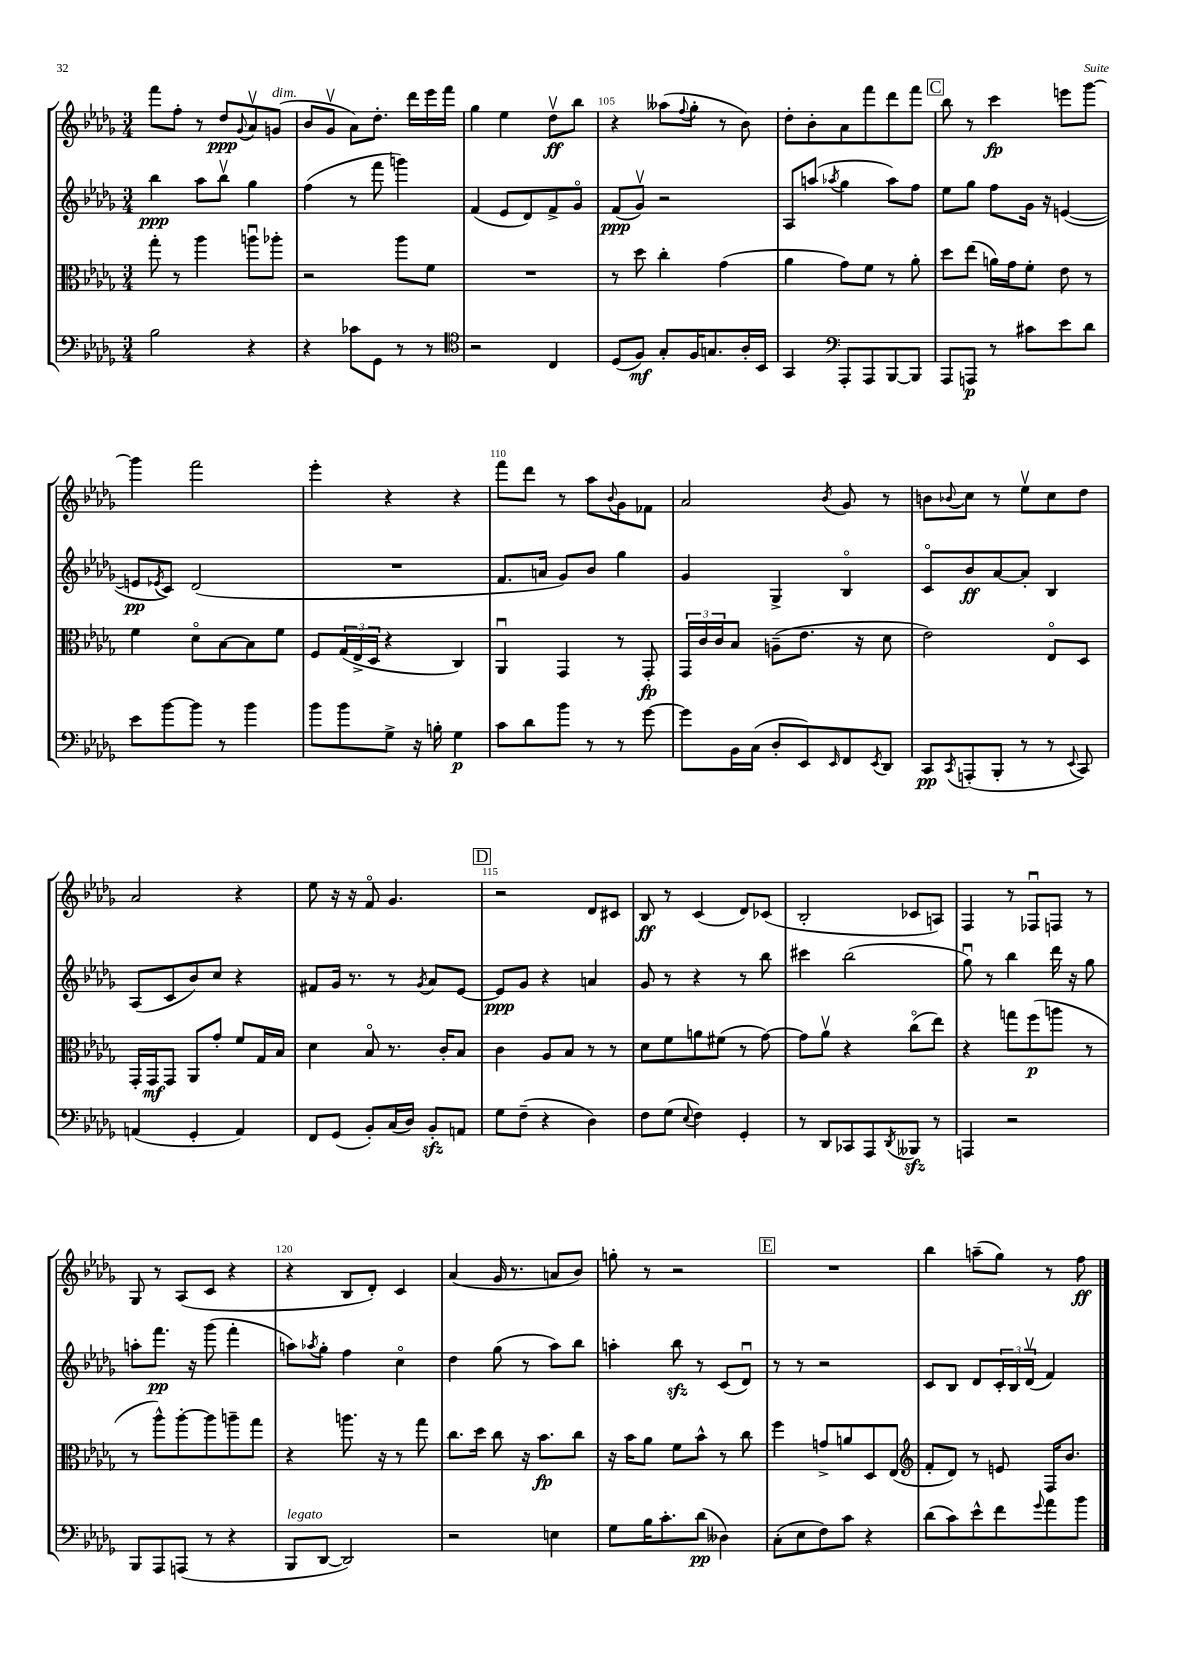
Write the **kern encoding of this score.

**kern	**kern	**kern	**kern
*staff4	*staff3	*staff2	*staff1
*clefF4	*clefC3	*clefG2	*clefG2
*k[b-e-a-d-g-]	*k[b-e-a-d-g-]	*k[b-e-a-d-g-]	*k[b-e-a-d-g-]
*M3/4	*M3/4	*M3/4	*M3/4
2B-\	8gg-'\	4bb-\	8fff\L
.	8r	.	8ff'\J
.	4aa-\	8aa-\L	8r
.	.	8bb-v\J	8dd-/L
.	.	.	8qqg-/
4r	8aau\L	4gg-\	8a-v/
.	8aa-'\J	.	(8g/J
=	=	=	=
4r	2r	(4ff\	8b-/L
.	.	.	8g-v/J
8c-\L	.	8r	8a-\L)
8GG-\J	.	8fff\	8.dd-'\J
8r	8aa-\L	4ggg\)	.
.	.	.	16ddd-\LL
8r	8f\J	.	16eee-\
.	.	.	16fff\JJ
=	=	=	=
*clefC4	*	*	*
2r	2.r	(4f/	4gg-\
.	.	8e-/L	4ee-\
.	.	8d-/)	.
4C/	.	8f^/	8dd-v\L
.	.	8g-o/J	8bb-\J
=	=	=	=
(8D-/L	8r	(8f/L	4r
8F/J)	8dd-\	8g-v/J)	.
8G-'/L	4cc'\	2r	(8aa--\L
.	.	.	8qqff/
16F/K	.	.	8gg-'\J
8.G/	.	.	.
.	(4g-\	.	8r
16A-'/L	.	.	8b-\)
16BB-/JJ	.	.	.
=	=	=	=
4GG-/	4a-\	8A-/L	8dd-'\L
.	.	(8aa/J	8b-'\
*clefF4	*	*	*
.	.	8qaa-/	.
8AAA-'/L	8g-\L)	4gg-\	8a-\
8AAA-/	8f\J	.	8fff\
[8BBB-/	8r	8aa-\L)	8ddd-\
8BBB-/]J	8a-'\	8ff\J	8fff\J
=	=	=	=
8AAA-/L	8dd-\L	8ee-\L	8bb-\
8AAA/J	(8ee-\J	8gg-\J	8r
8r	16a\LL)	8ff\L	4ccc\
.	16g-\J	.	.
8c#\L	8f'\J	16g-\Jk	.
.	.	16r	.
8e-\	8e-\	([4e/	8eee\L
8d-\J	8r	.	[8ggg-\J
=	=	=	=
8e-\L	4f\	8e/]L	4ggg-\]
.	.	8qe-/	.
[8b-\	.	8c/J)	.
8b-\]J	8d-o\L	(2d-/	2fff\
8r	[8B-\	.	.
4b-\	8B-\]	.	.
.	8f\J	.	.
=	=	=	=
8b-\L	8F/L	2.r	4eee-'\
8b-\	(24G-/L	.	.
.	24E-^/	.	.
.	24D-/JJ	.	.
8G-^\J	4r	.	4r
16r	.	.	.
16B'\	.	.	.
4G-\	4C/)	.	4r
=	=	=	=
8c\L	4AA-u/	8.f/L	8fff\L
8d-\	.	.	8ddd-\J
.	.	16a/Jk	.
8b-\J	4GG-/	8g-/L)	8r
8r	.	8b-/J	8aa-\L
.	.	.	8qqb-/
8r	8r	4gg-\	8g-\
[8g-\	8GG-'/	.	8f-\J
=	=	=	=
8g-\]L	24GG-/LL	4g-/	2a-/
.	24c/	.	.
.	24c/J	.	.
16BB-\L	8B-/J	.	.
(16C\JJ	.	.	.
8D-'/L	(8A~\L	4G-^/	.
8EE-/)	8.e-\J	.	.
16qqEE-/	.	.	8qb-/
8FF/	.	4B-o/	8g-/
.	16r	.	.
8qEE-/	.	.	.
8DD-/J	8d-\	.	8r
=	=	=	=
8CC/L	2e-\)	8co/L	8b\L
8qCC/	.	.	8qqb-/
(8AAA'/	.	8b-/	8cc\J
8BBB-'/J	.	[8a-/	8r
8r	.	8a-'/]J	8ee-v\L
8r	8E-o/L	4B-/	8cc\
8qqEE-/	.	.	.
8CC/)	8D-/J	.	8dd-\J
=	=	=	=
(4AA/	16GG-'/LL	(8A-/L	2a-/
.	16GG-/J	.	.
.	8GG-/J	8c/	.
4GG-'/	8AA-/L	8b-/)	.
.	8g-'/J	8cc/J	.
4AA/)	8f/L	4r	4r
.	16G-/L	.	.
.	16B-/JJ	.	.
=	=	=	=
8FF/L	4d-\	8f#/L	8ee-\
(8GG-/J	.	16g-/Jk	16r
.	.	8.r	16r
8BB-'/L)	8B-o/	.	8fo/
(16C/L	8.r	8r	4.g-/
16D-/JJ)	.	.	.
.	.	8qg-/	.
8BB-'/L	.	8a-/L	.
.	16c'/LK	.	.
8AA/J	8B-/J	[8e-/J	.
=	=	=	=
8G-\L	4c\	8e-/]L	2r
(8F~\J	.	8g-/J	.
4r	8A-/L	4r	.
.	8B-/J	.	.
4D-\)	8r	4a/	8d-/L
.	8r	.	8c#/J
=	=	=	=
8F\L	8d-\L	8g-/	8B-/
(8G-\J	8f\	8r	8r
8qqE-/	.	.	.
4F\)	8a\	4r	(4c/
.	(8f#\J	.	.
4GG-'/	8r	8r	8d-/L)
.	[8g-\)	8bb-\	(8c-/J
=	=	=	=
8r	8g-\]L	4ccc#\	2B-'/
8DD-/L	8a-v\J	.	.
8CC-/	4r	(2bb-\	.
8AAA-/	.	.	.
8qDD-/	.	.	.
8BBB--/J	(8cco\L	.	8c-/L
8r	8ee-\J)	.	8A/J)
=	=	=	=
4AAA/	4r	8gg-u\)	4F/
.	.	8r	.
2r	8gg\L	4bb-\	8r
.	(8ff\	.	8F-u/L
.	8aa\J	16ddd-\	8F/J
.	.	16r	.
.	8r	8gg-\	8r
=	=	=	=
8BBB-/L	8r	8aa'\L	8G-/
8AAA-/	8aa-^^\L)	8.fff\J	8r
(8AAA/J	[8aa-'\	.	(8A-/L
.	.	16r	.
8r	8aa-\]	(8ggg-\	8c/J
4r	8aa~\	4fff'\	4r
.	8gg-\J	.	.
=	=	=	=
8BBB-/L	4r	8aa\L)	4r
.	.	8qaa-/	.
[8DD-/J	.	8gg-'\J	.
2DD-/])	8.aa\	4ff\	8B-/L
.	.	.	8d-'/J)
.	16r	.	.
.	8r	4cco\	4c/
.	8gg-\	.	.
=	=	=	=
2r	8.cc\L	4dd-\	(4a-/
.	16dd-\Jk	.	.
.	8cc\	(8gg-\	16g-/
.	.	.	8.r
.	16r	8r	.
.	8.b-\L	.	.
4E\	.	8aa-\L)	8a/L
.	8cc\J	8bb-\J	8b-/J)
=	=	=	=
8G-\L	16r	4aa'\	8gg'\
.	16b-\LK	.	.
16B-\K	8a-\J	.	8r
8.c'\	.	.	.
.	8f\L	8bb-\	2r
(8d-\J	8b-^^\J	8r	.
4D--\)	8r	(8c/L	.
.	8cc\	8d-u/J)	.
=	=	=	=
(8C'\L	4ff\	8r	2.r
8E-\	.	8r	.
8F\)	8g^/L	2r	.
8c\J	8a/	.	.
4r	8D-/	.	.
.	(8E-/J	.	.
=	=	=	=
*	*clefG2	*	*
(8d-\L	8f'/L	8c/L	4bb-\
8c\)	8d-/J)	8B-/J	.
8e-^^\	8r	8d-/L	(8aa~\L
8f\	8e/	24c'/L	8gg-\J)
.	.	24B-/	.
.	.	(24d-v/JJ	.
8qqg-/	.	.	.
8a-\	16F/LK	4f/)	8r
.	8.b-/J	.	.
8b-\J	.	.	8ff\
==	==	==	==
*-	*-	*-	*-
